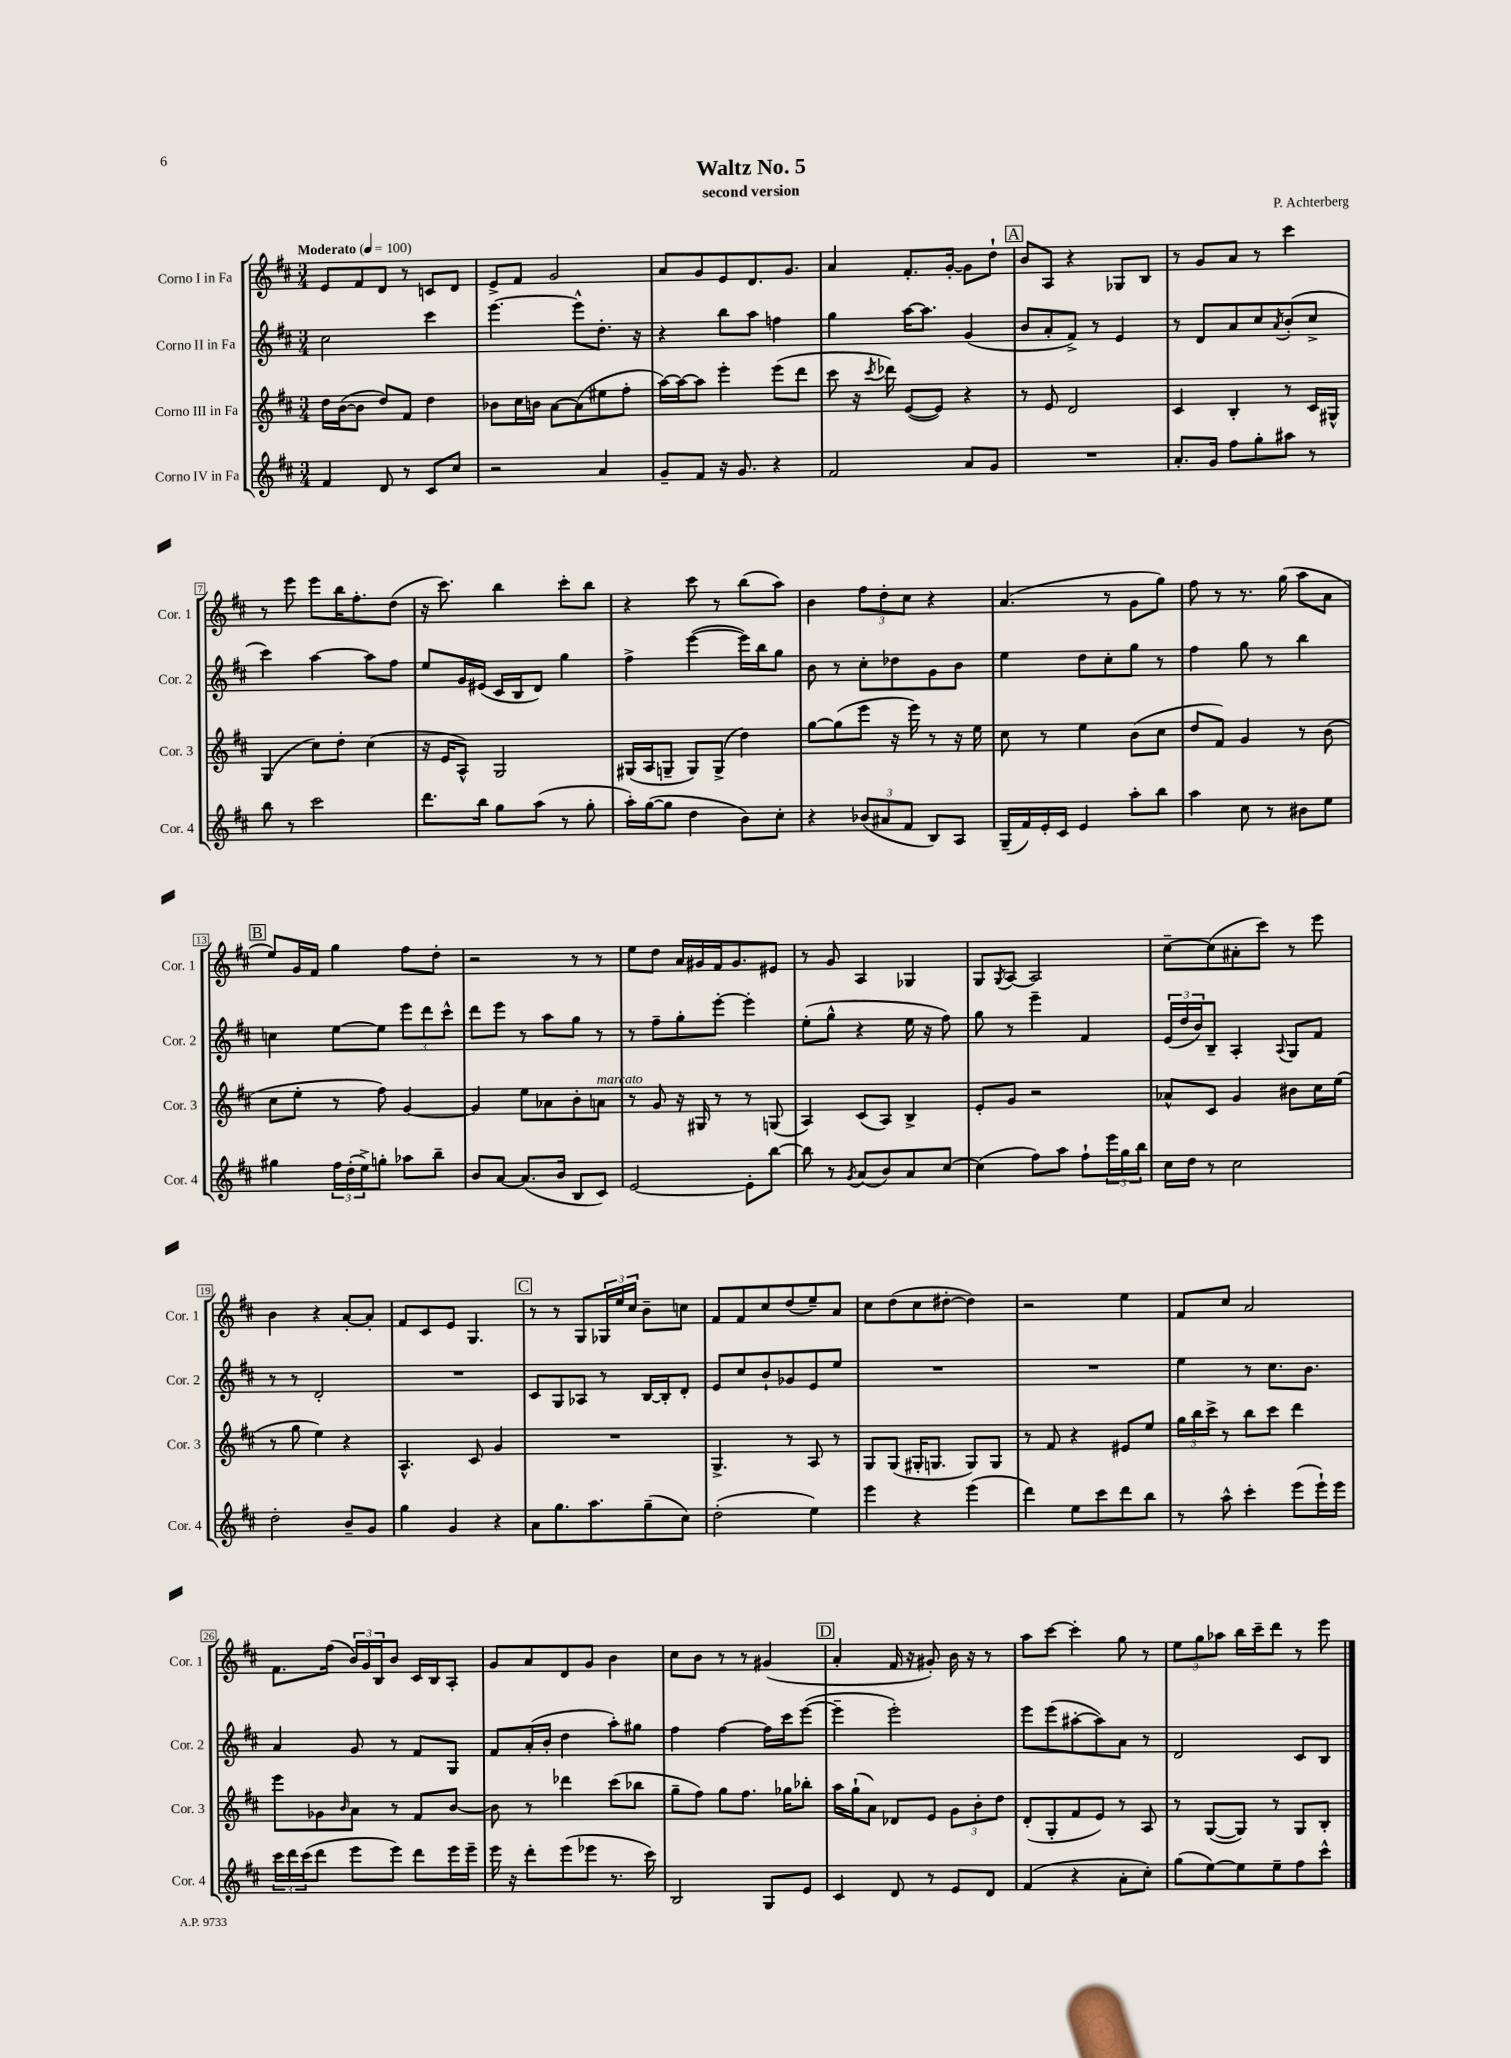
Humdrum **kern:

**kern	**kern	**kern	**kern
*staff4	*staff3	*staff2	*staff1
*clefG2	*clefG2	*clefG2	*clefG2
*k[f#c#]	*k[f#c#]	*k[f#c#]	*k[f#c#]
*M3/4	*M3/4	*M3/4	*M3/4
*MM100	*MM100	*MM100	*MM100
4f#	16dd	2cc#	8e
.	([16b	.	.
.	8b]	.	8f#
8d	8dd)	.	8d
8r	8f#	.	8r
8c#	4dd	4ccc#	8c
8cc#	.	.	8d
=	=	=	=
2r	8b-	[4.eee	8e^
.	16cc#	.	8f#
.	16b	.	.
.	[8a	.	2g
.	(8a]	8eee^^]	.
4a	8ee#	8.dd'	.
.	8ff#'	.	.
.	.	16r	.
=	=	=	=
8g~	[16aa)	4r	8a
.	16aa_	.	.
8f#	8aa]	.	8g
16r	4eee'	8bb	8e
8.g	.	.	.
.	.	8aa	8.d
4r	(8eee	4ff	.
.	.	.	8.g
.	8ddd	.	.
=	=	=	=
2f#	8ccc#	4gg	4a
.	16r	.	.
.	8qccc#	.	.
.	16ddd-)	.	.
.	([8e	[16aa	8.f#'
.	.	8.aa]	.
.	8e])	.	.
.	.	.	[16g'
8a	4r	(4g	8g]
8g	.	.	8dd`
=	=	=	=
2.r	8r	8b	8b
.	8e	8a'	8A
.	2d	8f#^)	4r
.	.	8r	.
.	.	4e	8G-
.	.	.	8B
=	=	=	=
8.a'	4c#	8r	8r
.	.	8d	8g
16g	.	.	.
8ff#	4B'	8a	8a
8gg'	.	8cc#	8r
.	.	8qa	.
8aa#	8r	(8b'	4ccc#
8r	16c#	8cc#^	.
.	16G#^^	.	.
=	=	=	=
8bb	(4G	4ccc#)	8r
8r	.	.	8eee
2ccc#	8cc#)	[4aa	8eee
.	8dd'	.	16bb
.	.	.	8.ff#'
.	(4cc#	8aa]	.
.	.	8ff#	(8dd
=	=	=	=
8.ddd	16r	8ee	16r
.	16e	.	8.ccc#)
.	8A^^)	16g	.
16bb	.	(16e#	.
8gg	2G	16c#	4bb
.	.	16B	.
(8aa	.	8d)	.
8r	.	4gg	8ccc#'
8gg'	.	.	8bb
=	=	=	=
16aa')	(16G#	4ff#^	4r
([16gg	16A	.	.
8gg]	8G~	.	.
4dd	8G)	([4eee	8ccc#
.	(8G^	.	8r
8b)	4dd)	16eee])	(8bb
.	.	16bb	.
8cc#'	.	8gg	8aa)
=	=	=	=
4r	[8gg	8b	4b
.	(8gg]	8r	.
(12b-	8eee	8cc#'	12ff#
12a#	.	.	12dd'
.	16r	8dd-	.
12f#	.	.	12cc#
.	16eee)	.	.
8B)	8r	8g	4r
8A	16r	8b	.
.	16ee	.	.
=	=	=	=
(16G~	8cc#	4ee	(4.a
16f#)	.	.	.
16e'	8r	.	.
16c#	.	.	.
4e	4ee	8dd	.
.	.	8cc#'	8r
8aa'	(8b	8gg	8g
8bb	8cc#	8r	8gg)
=	=	=	=
4aa	8dd	4ff#	8ff#
.	8f#)	.	8r
8cc#	4g	8gg	8.r
8r	.	8r	.
.	.	.	(16gg
8b#	8r	4bb	8aa
8ee	(8b	.	8a
=	=	=	=
4gg#	8cc#	4cc	8ee)
.	8ee'	.	16g
.	.	.	16f#
24ff#	8r	[8ee	4gg
(24dd'	.	.	.
24ee^)	.	.	.
8gg'	8ff#)	8ee]	.
8aa-	[4g	12eee	8ff#
.	.	12ddd	.
8bb~	.	.	8dd'
.	.	12ccc#^^	.
=	=	=	=
8b	4g]	8ddd	2r
[8a	.	8eee	.
(8.a]	8ee	8r	.
.	8a-	8aa	.
16b	.	.	.
8B	8b'	8gg	8r
8c#)	8a	8r	8r
=	=	=	=
[2e	8r	8r	8ee
.	8g	8ff#~	8dd
.	16r	8gg'	16a
.	16G#	.	16g#
.	8r	[8eee'	16f#
.	.	.	8.g#
8e']	8r	4eee']	.
[8bb	(8G	.	8e#
=	=	=	=
8bb]	4A)	(8ee'	8r
8r	.	8gg^^	8g
8qg	.	.	.
(8a	(8c#	4r	4A
8b)	8A)	.	.
8a	4B^	16ee	4G-
.	.	16r	.
[8cc#	.	8ff#)	.
=	=	=	=
(4cc#]	8e'	8gg	8G
.	.	.	8qG
.	8g	8r	[8A
8ff#)	2r	4eee~	2A]
8aa	.	.	.
8ff#`	.	4f#	.
24eee	.	.	.
24gg	.	.	.
24bb	.	.	.
=	=	=	=
16cc#	8a-^^	(24e	[8cc#~
.	.	24dd	.
16dd	.	.	.
.	.	24b)	.
8r	8c#	8B~	(8cc#]
2cc#	4g	4A'	8a#'
.	.	.	8ccc#)
.	.	8qqA	.
.	8b#	8G	8r
.	16cc#	8f#	8eee
.	(16ee	.	.
=	=	=	=
2dd'	8r	8r	4b
.	8gg	8r	.
.	4ee)	2d'	4r
8b~	4r	.	[8a'
8g	.	.	8a']
=	=	=	=
4gg	4.A^^	2.r	8f#
.	.	.	8c#
4g	.	.	8e
.	8c#	.	4.G
4r	4g	.	.
=	=	=	=
8a	2.r	8c#	8r
8.gg	.	8G	8r
.	.	8A-	8G
8.aa	.	.	.
.	.	8r	24G-
.	.	.	24ee
.	.	.	24cc#
(8gg~	.	[16B	8b~
.	.	16B']	.
8cc#)	.	8d'	8cc
=	=	=	=
(2dd'	4.G^	8e	8f#
.	.	8cc#	8f#
.	.	8b`	8cc#
.	8r	8g-	(8dd
4ee)	8A	8e	8ee~)
.	8r	8ee	8a
=	=	=	=
4eee	8G	2.r	8cc#
.	(8G	.	(8dd
4r	16G#'	.	8cc#
.	8.G	.	.
.	.	.	[8dd#'
(4eee	8G)	.	4dd#])
.	8G	.	.
=	=	=	=
4ddd)	8r	2.r	2r
.	8f#	.	.
8ee	4r	.	.
8ccc#	.	.	.
8ddd	8e#	.	4ee
8bb	8ee	.	.
=	=	=	=
8r	24gg	4ee	8f#
.	24bb	.	.
.	24ccc#^	.	.
8aa^^	8r	.	8cc#
4ccc#'	8bb	8r	2a
.	8ccc#	8.cc#	.
(8eee	4ddd	.	.
.	.	8.b	.
16eee`)	.	.	.
16eee	.	.	.
=	=	=	=
24ccc#	8eee	4a	8.f#
24ddd	.	.	.
(24ccc#	.	.	.
8ddd	8g-	.	.
.	.	.	(16ff#
.	16qqb	.	.
8eee	8a	8g	24b)
.	.	.	24g
.	.	.	24B
8eee)	8r	8r	8b
8ddd	8f#	8f#	16c#
.	.	.	16B
16eee	[8b	8G	8A'
16eee~	.	.	.
=	=	=	=
16eee	8b]	8f#	8g
16r	.	.	.
8ddd'	8r	(16a'	8a
.	.	16b'	.
(8eee	4ddd-	4dd	8d
8eee-	.	.	8g
8.r	(8ccc#	8aa')	4b
.	8bb-	8gg#	.
16ccc#)	.	.	.
=	=	=	=
2B	8gg~	4ff#	8cc#
.	8ff#)	.	8b
.	8gg	[4ff#	8r
.	8.ff#	.	8r
8G	.	16ff#]	(4g#
.	16gg-	16ccc#	.
8e	8bb-'	([8eee	.
=	=	=	=
4c#	16aa	4eee~]	4a'
.	(16gg`	.	.
.	8a)	.	.
8d	8d-	2eee')	16f#
.	.	.	16r
8r	8e	.	8g#')
8e	12g	.	16b
.	.	.	16r
.	12b'	.	.
8d	.	.	8r
.	12dd	.	.
=	=	=	=
(4f#	(8d'	8eee	8aa
.	8G'	(8eee	[8ccc#
4r	8f#	[8aa#'	4ccc#']
.	8e)	8aa#])	.
8a'	8r	8a	8gg
8cc#')	8A	8r	8r
=	=	=	=
(8gg	8r	2d	12ee
.	.	.	12gg
[8ee)	([8G	.	.
.	.	.	12aa-
8ee]	8G])	.	16bb
.	.	.	16ccc#~
8ee~	8r	.	8ddd
8ff#	8G	8c#	8r
8ccc#^^	8B'	8B	8eee
==	==	==	==
*-	*-	*-	*-
